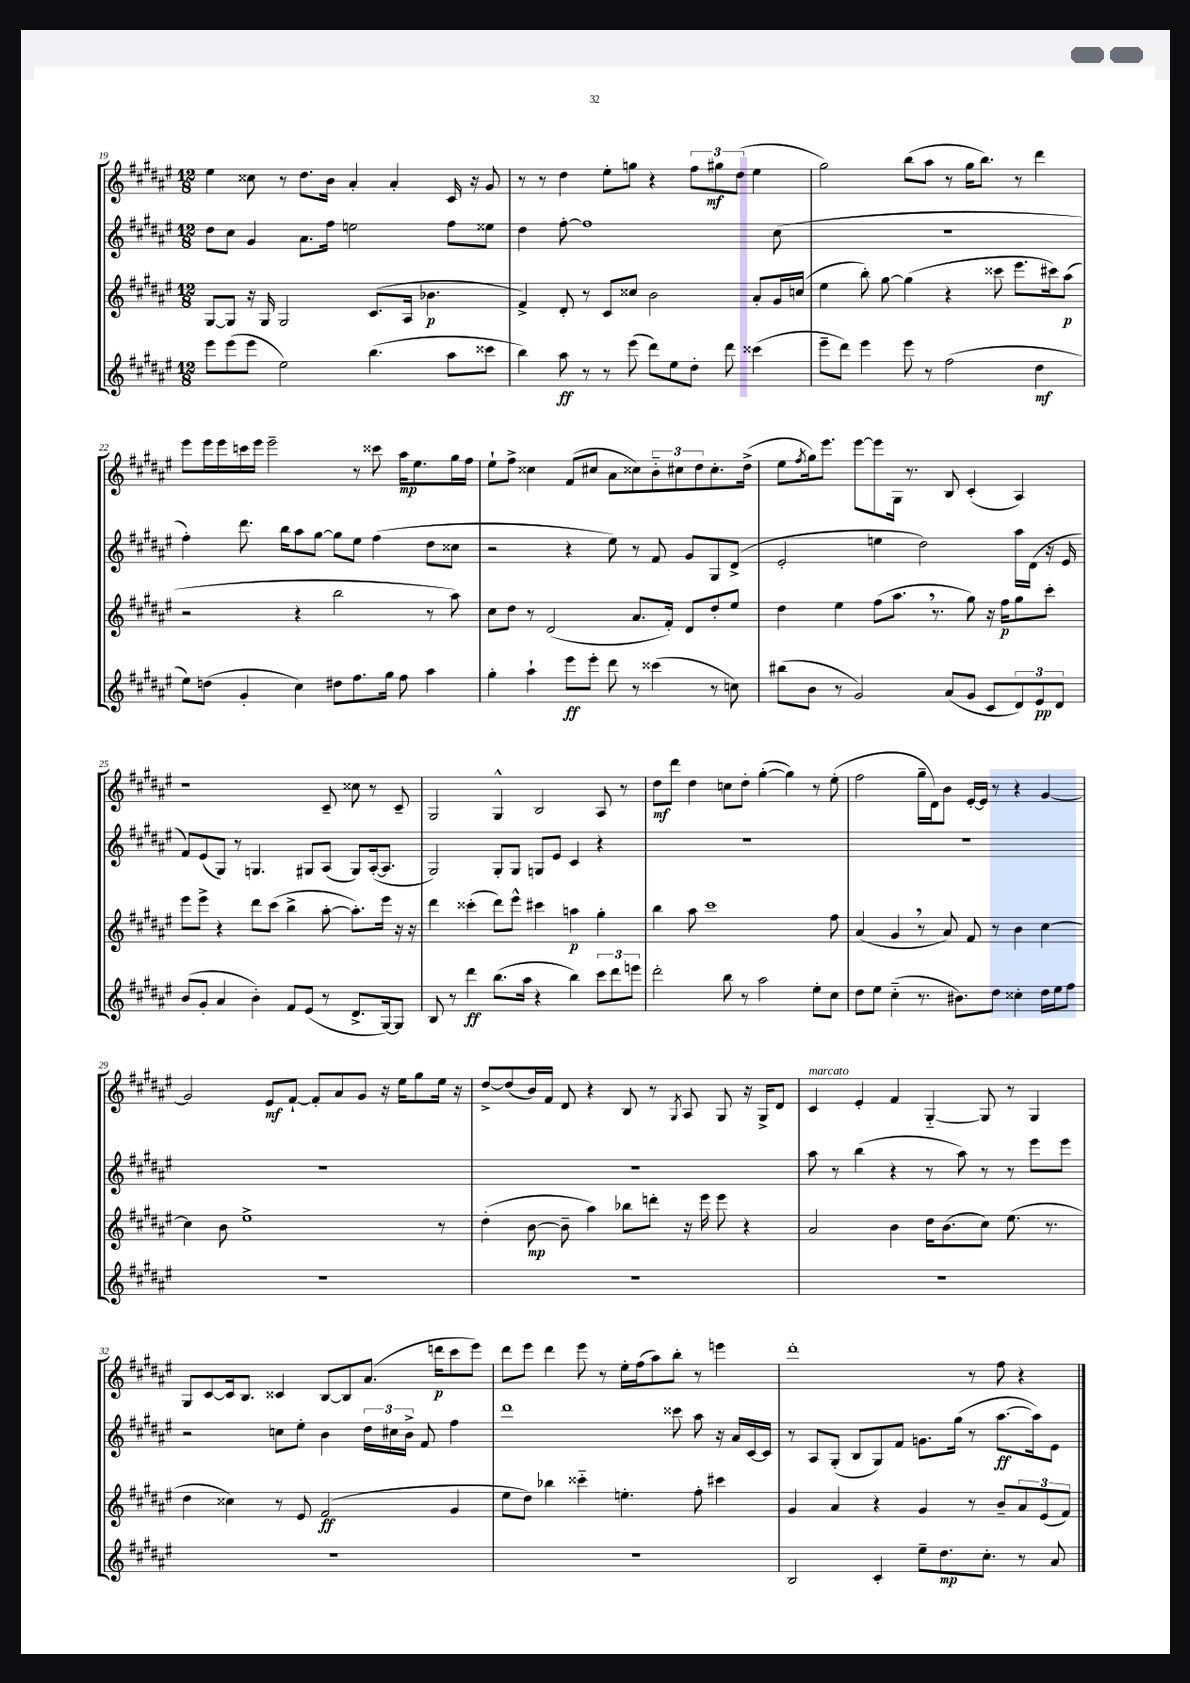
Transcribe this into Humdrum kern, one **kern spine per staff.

**kern	**kern	**kern	**kern
*staff4	*staff3	*staff2	*staff1
*clefG2	*clefG2	*clefG2	*clefG2
*k[f#c#g#d#a#e#]	*k[f#c#g#d#a#e#]	*k[f#c#g#d#a#e#]	*k[f#c#g#d#a#e#]
*M12/8	*M12/8	*M12/8	*M12/8
8eee#	[8G#	8dd#	4ee#
(8eee#	8G#]	8cc#	.
8eee#	16r	4g#	8cc##
.	16G#	.	.
2ee#)	2G#	.	8r
.	.	8.a#	8.dd#
.	.	16ff#	16b
.	.	2ee	4a#'
(4.bb	(8.c#	.	.
.	.	.	4a#'
.	16A#	.	.
.	4.b-	.	.
8aa#	.	8ff#	16c#
.	.	.	16r
8ccc##	.	8ee##	8g#
=	=	=	=
4bb)	4f#^)	4dd#	8r
.	.	.	8r
8aa#	8d#'	[8ff#'	4dd#
8r	8r	1ff#]	.
8r	8c#	.	8ee#'
(8eee#	8cc##	.	8gg
8ddd#)	2b	.	4r
8ee#	.	.	.
8dd#'	.	.	12ff#
.	.	.	12gg#
8ddd#	.	.	.
.	.	.	(12dd#
(4ccc##	8a#'	.	4ee#
.	16g#	(8cc#	.
.	(16cc	.	.
=	=	=	=
8eee#~	4ee#	1.r	2gg#)
8ddd#)	.	.	.
4eee#	8bb')	.	.
.	[8gg#	.	.
8eee#	(4gg#]	.	(8bb
8r	.	.	8aa#
(2ff#	4r	.	8r
.	.	.	16gg#
.	.	.	8.bb)
.	8ccc##	.	.
.	8.eee#	.	8r
4dd#	.	.	4ddd#
.	16ccc#)	.	.
.	(8aa#	.	.
=	=	=	=
8ee#)	2r	4ff#')	8eee#
(8dd	.	.	16eee#
.	.	.	16eee#
4g#'	.	8.ddd#	16ccc
.	.	.	16eee#
.	.	.	2eee#~
.	.	16bb	.
4cc#)	4r	8aa#	.
.	.	[8gg#	.
8dd#	2bb	8gg#]	.
8.ff#	.	8ee#	8r
.	.	(4ff#	8ccc##
16gg#	.	.	.
8ff#	.	.	16aa#
.	.	.	8.ee#
4aa#	8r	8dd#	.
.	8aa#)	8cc##	16gg#
.	.	.	16ff#
=	=	=	=
4gg#'	8cc#	2r	8ee#`
.	8dd#	.	8ff#^
4aa#`	8r	.	4cc##
.	(2d#	.	.
8eee#	.	4r	(8f#
8eee#'	.	.	8cc#
8ddd#	.	8ee#)	8a#
8r	8.a#	8r	8cc##)
(4ccc##	.	8f#	12b'~
.	16f#')	.	.
.	.	.	12cc#
.	8d#	8g#	.
.	.	.	12dd#
8r	8dd#'	8G#	8.cc#'
8cc)	8ee#	(8d#^	.
.	.	.	(16dd#^
=	=	=	=
(8bb#	4dd#	2e#'	8ee#
.	.	.	8qff#
8b	.	.	16gg#)
.	.	.	8.eee#
8r	4ee#	.	.
2g#)	.	.	[8eee#
.	(8ff#	4ee	8eee#]
.	8.aa#	.	16G#
.	.	.	8.r
.	.	2dd#)	.
.	8.r	.	.
(8a#	.	.	8B
8g#	8gg#)	.	(4c#'
8c#	16r	.	.
.	16ff#	.	.
12d#)	8gg#	16aa#	4A#)
.	.	(16d#	.
12e#	.	.	.
.	8ccc#'	16r	.
12d#	.	.	.
.	.	16e#	.
=	=	=	=
(8b	8eee#	8f#)	1r
8g#'	8eee#^	(8e#	.
4a#	4r	8G#)	.
.	.	8r	.
4b')	8ddd#	4.G	.
.	(8ccc#	.	.
8f#	4bb^	.	.
(8e#	.	8G#	.
8r	[8aa#'	(8A#	8c#~
8.d#^	8.aa#'])	8G#)	8cc##
.	.	([16A#'	8r
[16G#)	16eee#	8.A#]	.
8G#]	16r	.	8c#~
.	16r	.	.
=	=	=	=
8B	4ddd#	2G#)	2G#
8r	.	.	.
4ddd#	(4ccc##'	.	.
(8.bb	8ddd#)	8G#'	4G#^^
.	8eee#^^	8G#	.
16aa#	.	.	.
4r	4ccc#	8G	2B
.	.	8e#	.
4bb)	4aa	4c#	.
12ccc#	4gg#'	4r	8A#
12ddd#	.	.	.
.	.	.	8r
12eee	.	.	.
=	=	=	=
2ddd#'	4bb	1.r	8dd#
.	.	.	8ddd#
.	8aa#	.	4dd#
.	1ccc#	.	.
8bb	.	.	8cc
8r	.	.	8dd#'
2aa#	.	.	([4gg#'
.	.	.	4gg#])
8ee#'	.	.	8r
8cc#	8ff#	.	(8ee#'
=	=	=	=
8dd#	(4a#	1.r	2ff#
8ee#	.	.	.
(4cc#'~	4g#	.	.
8.r	8r	.	16gg#~
.	.	.	16d#)
.	8a#)	.	8b
8.b#)	.	.	.
.	8f#	.	[16e#'
.	.	.	16e#]
8dd#	8r	.	8r
4cc##'	4b	.	4r
16dd#	[4cc#	.	[4g#
16ee#	.	.	.
8ff#	.	.	.
=	=	=	=
1.r	4cc#]	1.r	2g#]
.	8b	.	.
.	1ee#^	.	.
.	.	.	8e#
.	.	.	[8f#`
.	.	.	8f#']
.	.	.	8a#
.	.	.	8g#
.	.	.	16r
.	.	.	16ee#
.	.	.	8gg#
.	8r	.	16ee#
.	.	.	16r
=	=	=	=
1.r	(4dd#'	1.r	[8dd#^
.	.	.	(8dd#]
.	[8b	.	16b)
.	.	.	16f#
.	8b~]	.	8d#
.	4aa#)	.	4r
.	8bb-	.	8B
.	8ddd'	.	8r
.	.	.	8qG#
.	16r	.	8A#
.	16eee#	.	.
.	8eee#	.	8G#
.	4r	.	16r
.	.	.	16G#^
.	.	.	8d#
=	=	=	=
1.r	2a#	8aa#	4c#
.	.	8r	.
.	.	(4bb	4e#'
.	4b	4r	4f#
.	16dd#	8r	[4G#'~
.	(8.b	.	.
.	.	8aa#)	.
.	8cc#)	8r	8G#]
.	(8.ee#	8r	8r
.	.	8eee#	4G#
.	8.r	.	.
.	.	8eee#	.
=	=	=	=
1.r	4dd#	2r	8G#
.	.	.	[8c#
.	4cc##)	.	16c#]
.	.	.	8.B
.	8r	8cc	4c##
.	8e#	8ee#'	.
.	(2f#	4b	[8B
.	.	.	8B]
.	.	24dd#	(8.a#
.	.	24cc#	.
.	.	24b^	.
.	.	8f#	.
.	.	.	16ddd
.	4g#	4ff#	8ccc#
.	.	.	8eee#)
=	=	=	=
1.r	8ee#	1ddd#	8ddd#
.	8dd#)	.	8eee#
.	4bb-	.	4ddd#
.	4ccc##'~	.	8eee#
.	.	.	8r
.	4.ee'	.	16ee#'
.	.	.	(16ff#
.	.	.	8aa#)
.	.	8ccc##	8bb'
.	8ff#'	8aa#	8r
.	4ccc#	16r	4eee
.	.	16a#	.
.	.	[16c#	.
.	.	16c#]	.
=	=	=	=
2B	4g#	8r	1ddd#'
.	.	8A#	.
.	4a#	(8G#'	.
.	.	8B	.
4c#'	4r	8G#)	.
.	.	8f#	.
8ee#~	4g#	8.g	.
8.dd#	.	.	.
.	.	(16gg#	.
.	8r	8r	8r
8.cc#'	.	.	.
.	8b~	[8.aa#	8ff#
8r	12a#	.	4r
.	.	16aa#])	.
.	(12e#	.	.
8a#	.	8e#	.
.	12f#)	.	.
==	==	==	==
*-	*-	*-	*-
